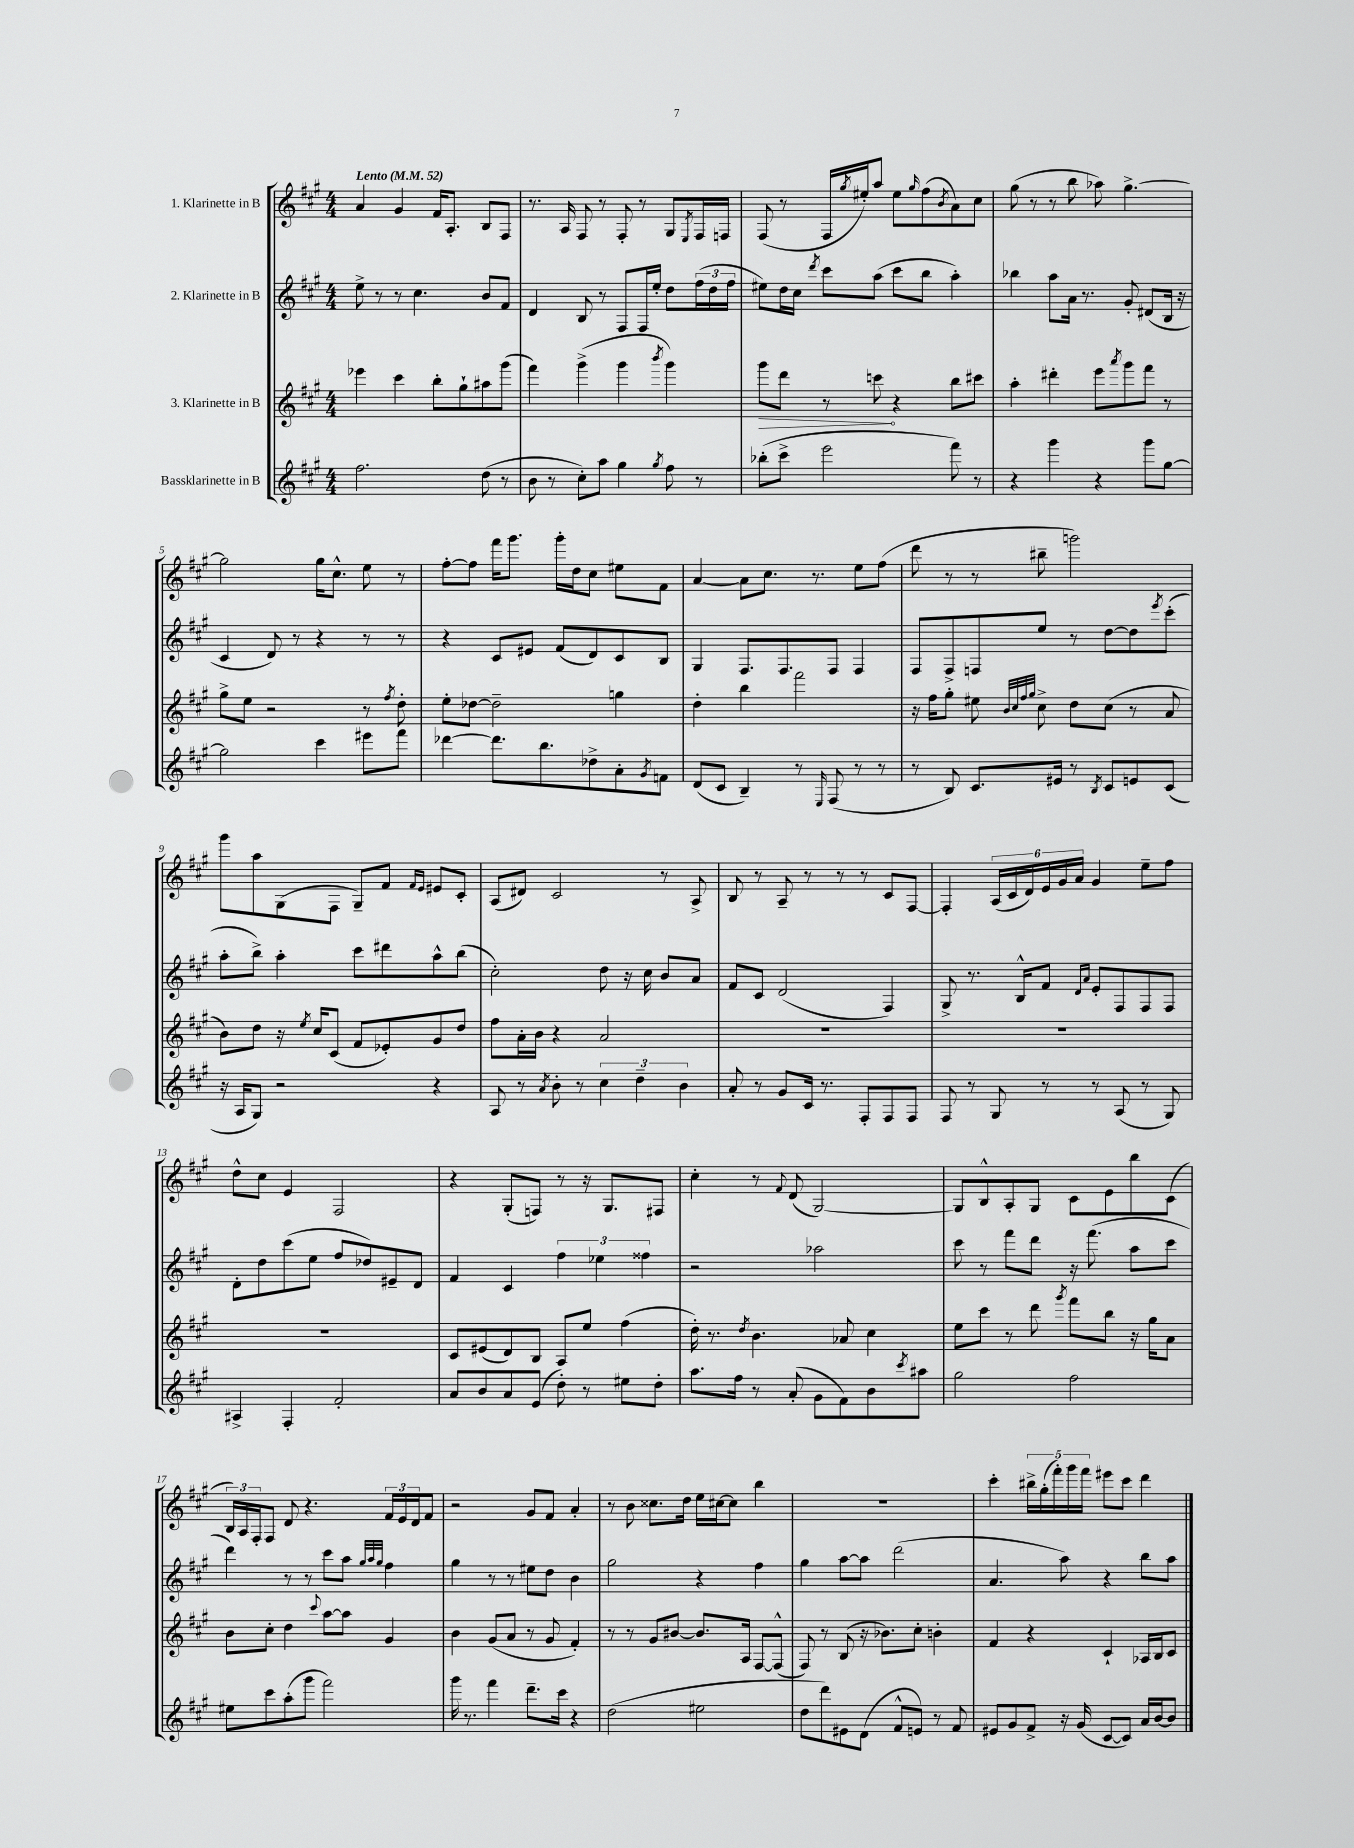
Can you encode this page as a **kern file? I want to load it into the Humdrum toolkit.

**kern	**kern	**kern	**kern
*staff4	*staff3	*staff2	*staff1
*clefG2	*clefG2	*clefG2	*clefG2
*k[f#c#g#]	*k[f#c#g#]	*k[f#c#g#]	*k[f#c#g#]
*M4/4	*M4/4	*M4/4	*M4/4
*MM52	*MM52	*MM52	*MM52
2.ff#	4eee-	8ee^	4a
.	.	8r	.
.	4ccc#	8r	4g#
.	.	4.cc#	.
.	8bb'	.	16f#
.	.	.	8.A'
.	8gg#`	.	.
(8dd	8aa#	8b	8B
8r	(8ggg#	8f#	8F#
=	=	=	=
8b	4fff#)	4d	8.r
8r	.	.	.
.	.	.	16A
8cc#')	(4ggg#^	8B	8F#
8aa	.	8r	8r
4gg#	4ggg#	8F#	8F#'
.	.	16F#	8r
.	.	16ee'	.
8qgg#	8qbbb	.	.
8ff#	4ggg#)	8dd	8G#
.	.	.	8qE
8r	.	(24ff#	16F#
.	.	24dd	.
.	.	.	16F
.	.	24ff#	.
=	=	=	=
(8bb-'	8ggg#	8ee#)	(8F#
8ccc#^	8ddd	16dd	8r
.	.	16cc#	.
.	.	8qddd	.
2eee	8r	8ccc#	16F#
.	.	.	8qgg#
.	.	.	16ee#')
.	8ccc	(8aa	8aa
.	4r	8ccc#	8ee#
.	.	.	16qqgg#
.	.	8bb	(8ff#
.	.	.	8qb
8fff#)	8bb	4aa')	8a)
8r	8ccc#	.	8cc#
=	=	=	=
4r	4aa'	4bb-	(8gg#
.	.	.	8r
4ggg#	4ddd#'	8aa	8r
.	.	16a	8bb
.	.	8.r	.
4r	8eee	.	8aa-)
.	8qaaa	.	.
.	8ggg#	8g#'	[4.gg#^
8ggg#	8fff#	(8d#	.
[8gg#	8r	16B	.
.	.	16r	.
=	=	=	=
2gg#]	8gg#^	4c#	2gg#]
.	8ee	.	.
.	2r	8d)	.
.	.	8r	.
4ccc#	.	4r	16gg#
.	.	.	8.cc#^^
8eee#	8r	8r	8ee
.	8qff#	.	.
8fff#	8dd'	8r	8r
=	=	=	=
[4ddd-	8ee'	4r	[8ff#'
.	[8dd-	.	8ff#]
8.ddd-]	2dd-~]	8c#	16fff#
.	.	.	8.ggg#
.	.	8e#	.
8.bb	.	.	.
.	.	(8f#	16ggg#'
.	.	.	16dd
8dd-^	.	8d)	8cc#
8a'	4gg	8c#	8ee#
8qg#	.	.	.
8f	.	8B	8f#
=	=	=	=
(8d	4dd'	4G#	[4a
8c#	.	.	.
4B~)	4bb	8.F#	8a]
.	.	.	8.cc#
.	.	8.F#	.
8r	2fff#	.	.
.	.	.	8.r
16qqE	.	.	.
(8F#	.	8F#	.
8r	.	4F#	8ee
8r	.	.	(8ff#
=	=	=	=
8r	16r	8F#	8ddd
.	16ff#	.	.
8B)	8gg#'	8F#^	8r
8.c#	8ee#	8F	8r
.	32qqb	.	.
.	32qqcc#	.	.
.	32qqff#	.	.
.	32qqgg#	.	.
.	8cc#^	8ee	8bb#~
16e#	.	.	.
8r	8dd	8r	2ggg)
8qB	.	.	.
8c#	(8cc#	[8dd	.
8e	8r	8dd]	.
.	.	8qeee	.
(8c#	8a	(8ccc#'	.
=	=	=	=
16r	8b)	8aa'	8ggg#
16A	.	.	.
8G#)	8dd	8bb^)	8aa
2r	16r	4aa'	(8G#
.	8qee	.	.
.	16cc#	.	.
.	(8c#	.	8F#
.	8f#	8ccc#	8G#~)
.	8e-')	8ddd#	8f#
.	.	.	16qqf#
.	.	.	16qqe
4r	8g#	8aa^^	8e#
.	8dd	(8bb	8c#'
=	=	=	=
8A	8ff#	2cc#')	(8A
8r	16a'	.	8d#)
.	16b	.	.
8qa	.	.	.
8b'	4r	.	2c#
8r	.	.	.
6cc#	2a	8dd	.
.	.	16r	.
6dd~	.	.	.
.	.	16cc#	.
.	.	8b	8r
6b	.	.	.
.	.	8a	8A^
=	=	=	=
8a'	1r	8f#	8B
8r	.	8c#	8r
8g#	.	(2d	8A~
16c#	.	.	8r
8.r	.	.	.
.	.	.	8r
8F#'	.	.	8r
8F#	.	4F#)	8c#
8F#	.	.	[8F#
=	=	=	=
8F#	1r	8G#^	4F#']
8r	.	8.r	.
8G#	.	.	(24A
.	.	.	24c#
.	.	16B^^	.
.	.	.	24d)
8r	.	8f#	24e
.	.	.	24g#
.	.	.	24a
.	.	16qqd	.
.	.	16qqa	.
8r	.	8e'	4g#
(8A	.	8F#	.
8r	.	8F#	8ee~
8G#)	.	8F#	8ff#
=	=	=	=
4A#^	1r	8d'	8dd^^
.	.	8dd	8cc#
4F#'	.	(8ccc#	4e
.	.	8ee	.
2f#'	.	8ff#	2F#
.	.	8dd-)	.
.	.	8e#~	.
.	.	8d	.
=	=	=	=
8a	8c#	4f#	4r
8b	(8e#	.	.
8a	8d)	4c#	(8G#'
(8e	8B	.	8F)
8dd')	8A	6ff#	8r
8r	8ee	.	16r
.	.	6ee-	.
.	.	.	8.G#
8ee#	(4ff#	.	.
.	.	6ff##	.
8dd'	.	.	8F#
=	=	=	=
8.aa	16dd')	2r	4cc#'
.	8.r	.	.
16ff#	.	.	.
.	8qdd	.	.
8r	4.b	.	8r
.	.	.	8qqf#
(8a'	.	.	(8d
8g#	.	2aa-	[2G#)
8f#)	8a-	.	.
8b	4cc#	.	.
8qccc#	.	.	.
8aa#	.	.	.
=	=	=	=
2gg#	8ee	8ccc#	8G#]
.	8ccc#	8r	8B^^
.	8r	8fff#	8A'
.	8ddd	8ddd	8G#
.	8qggg#	.	.
2ff#	8fff#	16r	8c#
.	.	(8.fff#	.
.	8bb	.	8e
.	16r	8aa	8bb
.	16gg#	.	.
.	8a	8ccc#	(8c#
=	=	=	=
8ee#	8b	4ddd)	24B)
.	.	.	24A
.	.	.	24F#'
8ccc#	8cc#'	.	8F#
(8aa'	4dd	8r	8d
8ggg#	.	8r	4.r
.	8qqccc#	.	.
2fff#)	[8aa	8ccc#	.
.	8aa]	8aa	.
.	.	32qqgg#	.
.	.	32qqaa	.
.	.	32qqgg#	.
.	4g#	4ff#	24f#
.	.	.	24e
.	.	.	24d
.	.	.	8f#
=	=	=	=
16ggg#	4b	4gg#	2r
8.r	.	.	.
4fff#	(8g#	8r	.
.	8a	8r	.
8.ddd~	8r	8ee#	8g#
.	8g#	8dd	8f#
16ccc#	.	.	.
4r	4f#')	4b	4a'
=	=	=	=
(2dd	8r	2gg#	8r
.	8r	.	8b
.	8g#	.	8.cc##
.	[8b#	.	.
.	.	.	16dd
2ee#	8.b#]	4r	16ee
.	.	.	[16cc#
.	.	.	8cc#]
.	16A	.	.
.	[8F#	4ff#	4bb
.	(8F#^^]	.	.
=	=	=	=
8dd	8F#)	4gg#	1r
8ddd)	8r	.	.
8e#	(8B	[8aa	.
(8d	16r	8aa]	.
.	8.b-)	.	.
8f#^^	.	(2ddd	.
8e)	8cc#'	.	.
8r	4b'	.	.
8f#	.	.	.
=	=	=	=
8e#	4f#	4.a	4ccc#'
8g#	.	.	.
8f#^	4r	.	20bb#^
.	.	.	(20gg#'
.	.	.	20fff#')
16r	.	8aa)	.
.	.	.	20ggg#
(16g#	.	.	.
.	.	.	20fff#
[8c#	4c#`	4r	8eee#
8c#])	.	.	8ccc#
16a	16A-	8bb	4ddd
[16b	16B	.	.
8b]	8c#	8aa	.
==	==	==	==
*-	*-	*-	*-
